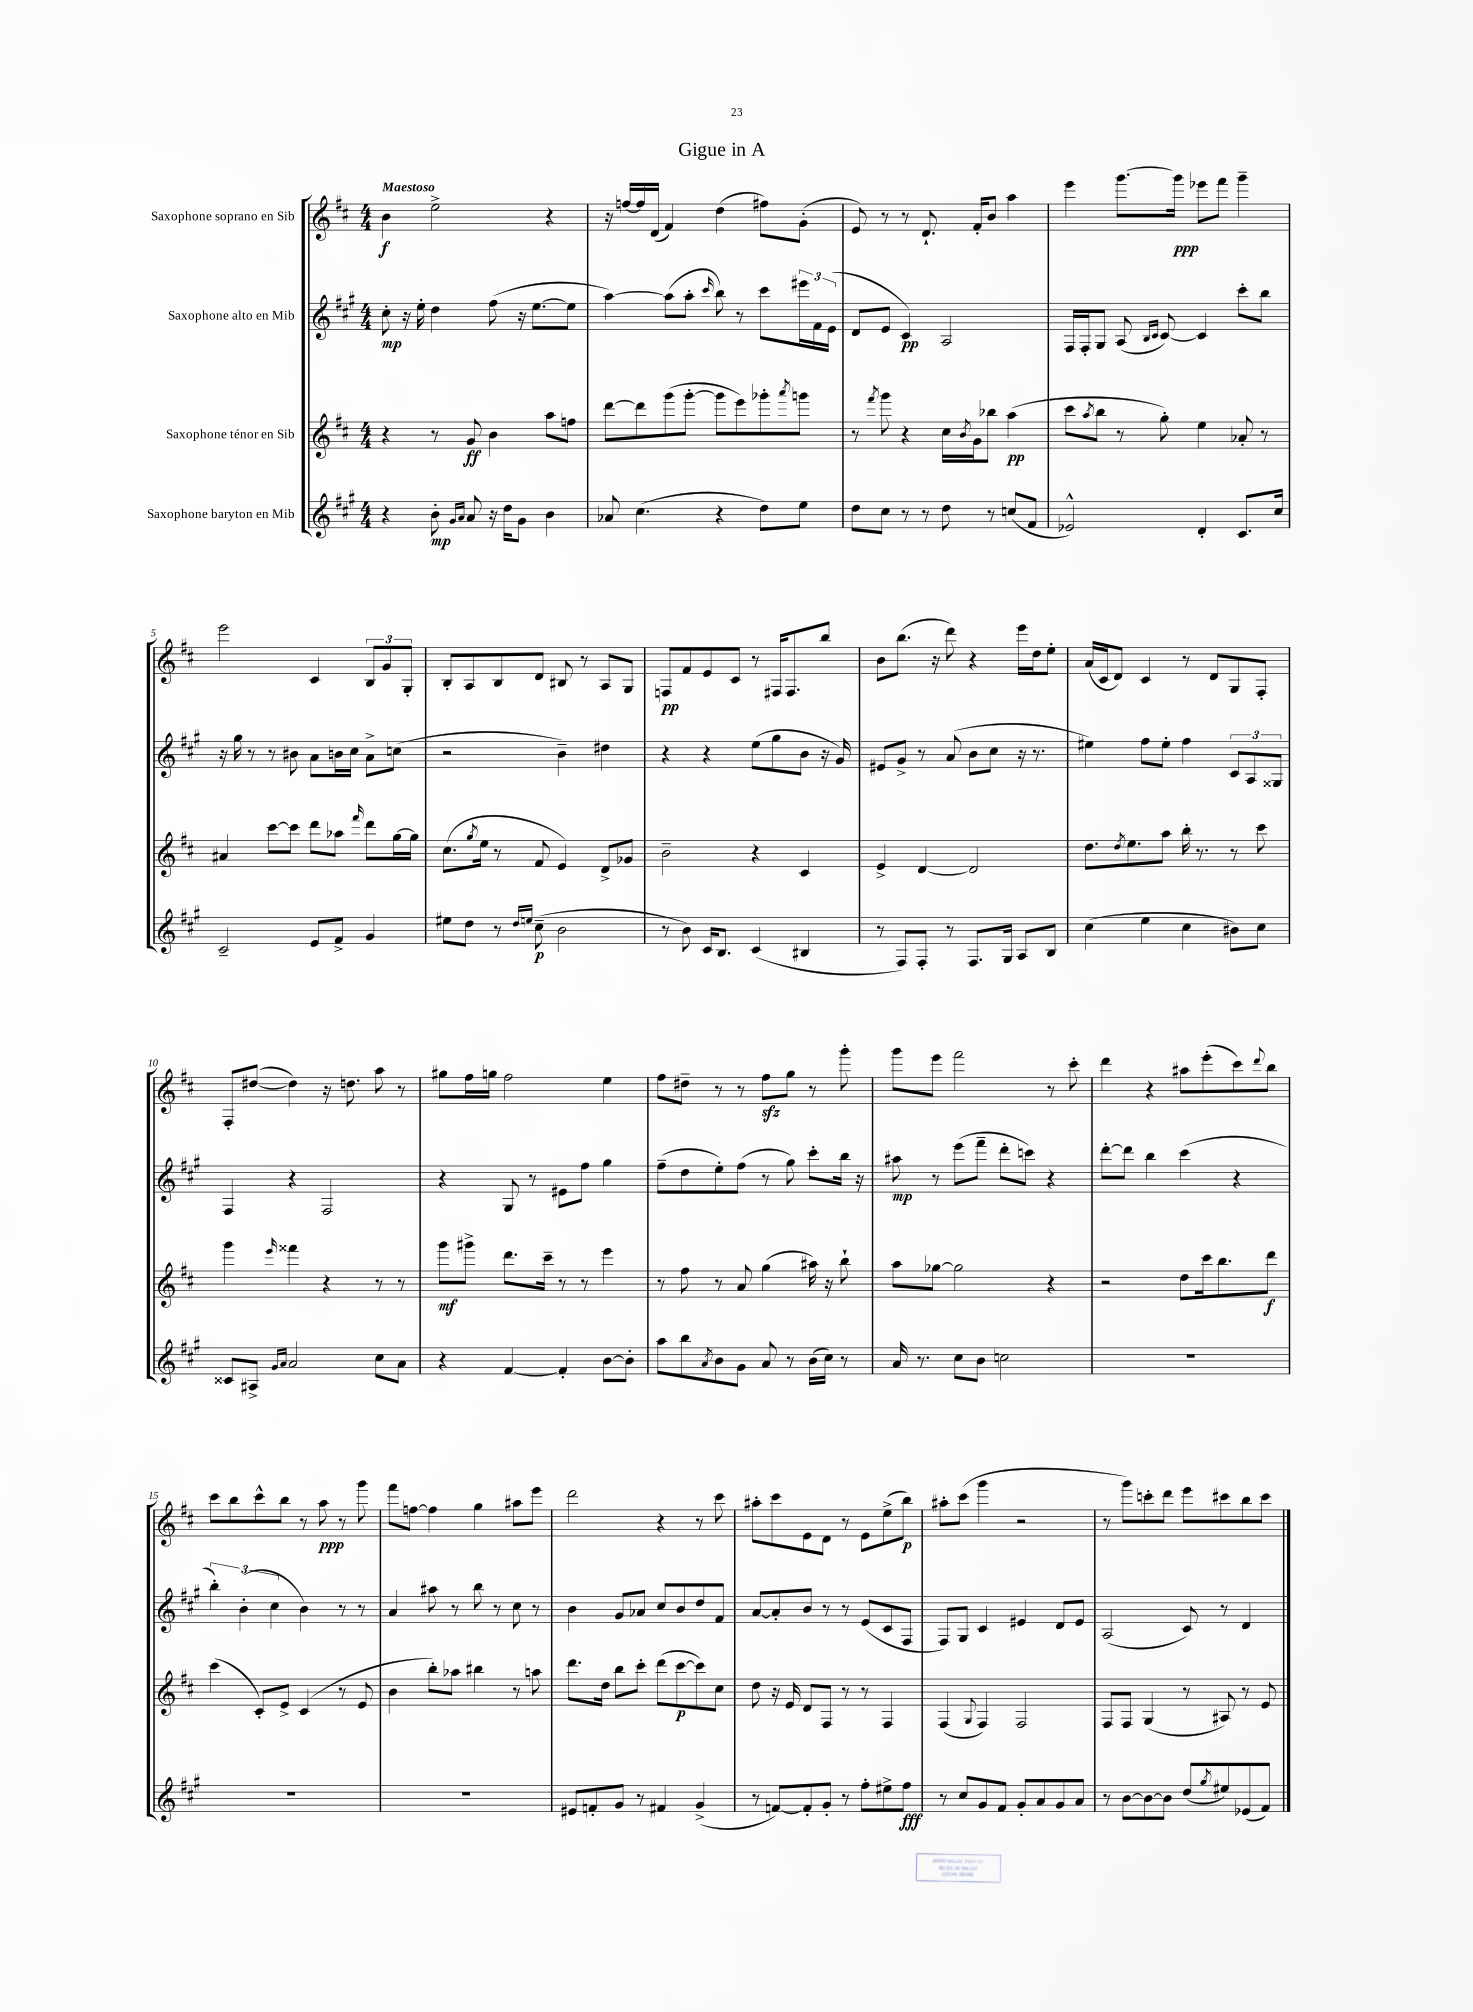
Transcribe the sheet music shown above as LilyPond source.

\header { title = "Gigue in A" }
<<
\new StaffGroup <<
\new Staff = "s0" \with { instrumentName = "Saxophone soprano en Sib" } {
    \clef treble \key d \major \numericTimeSignature \time 4/4 \tempo "Maestoso"
    b'4\f e''2-> r4 |
    r16 f''16~ f''16 d'16( fis'4) d''4( fis''8) g'8-.( |
    e'8) r8 r8 d'8.-! fis'16-. b'8 a''4 |
    e'''4 g'''8.~ g'''16\ppp ees'''8 fis'''8 g'''4-- |
    e'''2 cis'4 \tuplet 3/2 { b8 g'8 g8-. } |
    b8-. a8 b8 d'8 bis8 r8 a8 g8 |
    f8\pp fis'8 e'8 cis'8 r8 fis16 fis8. b''8 |
    b'8 b''8.( r16 d'''8) r4 e'''16 d''16 e''8-. |
    a'16( cis'16 d'8) cis'4 r8 d'8 g8 fis8-. |
    fis8-. dis''8~( dis''4) r16 d''8. a''8 r8 |
    gis''8 fis''16 g''16 fis''2 e''4 |
    fis''8 dis''8-- r8 r8 fis''8\sfz g''8 r8 g'''8-. |
    g'''8 e'''8 fis'''2 r8 cis'''8-. |
    d'''4 r4 ais''8 e'''8-.( cis'''8) \appoggiatura { d'''8 } b''8 |
    cis'''8 b''8 cis'''8-^ b''8 r8 a''8\ppp r8 g'''8 |
    fis'''8 f''8~ f''4 g''4 ais''8 e'''8 |
    d'''2 r4 r8 cis'''8 |
    ais''8-. cis'''8 e'8 d'8 r8 e'8 e''8->( b''8\p) |
    ais''8-. cis'''8( g'''4 r2 |
    r8 g'''8) c'''8-. d'''8 e'''8 cis'''8 b''8 cis'''8 \bar "|." |
}
\new Staff = "s1" \with { instrumentName = "Saxophone alto en Mib" } {
    \clef treble \key a \major \numericTimeSignature \time 4/4
    cis''8-.\mp r16 e''16-. d''4 fis''8( r16 e''8.~ e''8 |
    a''4~) a''8( a''8-. \grace { cis'''16 } b''8) r8 cis'''8 \tuplet 3/2 { eis'''16 fis'16 e'16( } |
    d'8 e'8 cis'4\pp) a2 |
    fis16 fis16-. gis8 a8( \grace { b16 cis'16 } cis'8~) cis'4 cis'''8-. b''8 |
    r16 gis''16 r8 r8 bis'8 a'8 b'16 cis''16 a'8-> c''8( |
    r2 b'4--) dis''4 |
    r4 r4 e''8( gis''8 b'8 r16 gis'16) |
    eis'8 gis'8-> r8 a'8( b'8 cis''8 r16 r8. |
    eis''4) fis''8 eis''8-. fis''4 \tuplet 3/2 { cis'8 a8 gisis8 } |
    fis4 r4 fis2 |
    r4 gis8 r8 eis'8 fis''8 gis''4 |
    fis''8--( d''8 e''8-.) fis''8( r8 gis''8) cis'''8-. b''16 r16 |
    ais''8\mp r8 e'''8( fis'''8-- d'''8-. c'''8) r4 |
    d'''8~-. d'''8 b''4 cis'''4( r4 |
    \tuplet 3/2 { b''4-.) b'4-.( cis''4 } b'4) r8 r8 |
    a'4 ais''8 r8 b''8 r8 cis''8 r8 |
    b'4 gis'8 aes'8 cis''8 b'8 d''8 fis'8 |
    a'8~ a'8-. b'8 r8 r8 e'8( cis'8 fis8 |
    fis8) gis8 cis'4 eis'4 d'8 eis'8 |
    a2( cis'8) r8 d'4 \bar "|." |
}
\new Staff = "s2" \with { instrumentName = "Saxophone ténor en Sib" } {
    \clef treble \key d \major \numericTimeSignature \time 4/4
    r4 r8 g'8\ff b'4 a''8 f''8 |
    d'''8~ d'''8 g'''8( g'''8~-. g'''8 e'''8) ges'''8-. \acciaccatura { a'''8 } g'''8 |
    r8 \acciaccatura { fis'''8 } g'''8 r4 cis''16 \acciaccatura { b'8 } g'16 bes''8 a''4\pp( |
    cis'''8 \acciaccatura { a''8 } b''8 r8 g''8-.) e''4 aes'8-. r8 |
    ais'4 cis'''8~ cis'''8 d'''8 aes''8 \grace { fis'''16 } d'''8 g''16~ g''16 |
    cis''8.( \acciaccatura { g''8 } e''16 r8 fis'8 e'4) d'8-> ges'8 |
    b'2-- r4 cis'4 |
    e'4-> d'4~ d'2 |
    d''8. \acciaccatura { d''8 } e''8. a''8 b''16-. r8. r8 cis'''8 |
    g'''4 \grace { e'''16 } fisis'''4 r4 r8 r8 |
    g'''8\mf gis'''8-> d'''8. cis'''16-- r8 r8 e'''4 |
    r8 fis''8 r8 a'8 g''4( ais''16) r16 b''8-! |
    a''8 ges''8~ ges''2 r4 |
    r2 d''8 cis'''16 b''8. d'''8\f |
    cis'''4( cis'8-.) e'8-> cis'4( r8 e'8 |
    b'4 b''8-.) aes''8 bis''4 r8 a''8 |
    d'''8. d''16 b''8 cis'''8-. d'''8( cis'''8~\p cis'''8) cis''8 |
    d''8 r16 e'16 d'8 fis8 r8 r8 fis4 |
    fis4( \appoggiatura { g8 } fis4) fis2 |
    fis8 fis8 g4( r8 ais8) r8 e'8 \bar "|." |
}
\new Staff = "s3" \with { instrumentName = "Saxophone baryton en Mib" } {
    \clef treble \key a \major \numericTimeSignature \time 4/4
    r4 b'8-.\mp \grace { gis'16 a'16 } a'8 r16 d''16 gis'8 b'4 |
    aes'8 cis''4.( r4 d''8) e''8 |
    d''8 cis''8 r8 r8 d''8 r8 c''8( fis'8 |
    ees'2-^) d'4-. cis'8. cis''16 |
    cis'2-- e'8 fis'8-> gis'4 |
    eis''8 d''8 r8 \grace { d''16 e''16 } cis''8--\p( b'2 |
    r8 b'8) cis'16 b8. cis'4( bis4 |
    r8 fis8) fis8-. r8 fis8. gis16 a8 b8 |
    cis''4( e''4 cis''4 bis'8) cis''8 |
    cisis'8 ais8-> \grace { gis'16 a'16 } a'2 cis''8 a'8 |
    r4 fis'4~ fis'4-. b'8~ b'8-. |
    a''8 b''8 \acciaccatura { a'8 } b'8 gis'8 a'8 r8 b'16( cis''16) r8 |
    a'16 r8. cis''8 b'8 c''2 |
    R1 |
    R1 |
    R1 |
    eis'8 f'8-. gis'8 r8 fis'4 gis'4->( |
    r8 f'8~) f'8-. gis'8-. r8 fis''8-. eis''8-> fis''8\fff |
    r8 cis''8 gis'8 fis'8 gis'8-. a'8 gis'8 a'8 |
    r8 b'8~ b'8~ b'8 d''8( \acciaccatura { gis''8 } eis''8) ees'8( fis'8) \bar "|." |
}
>>
>>
